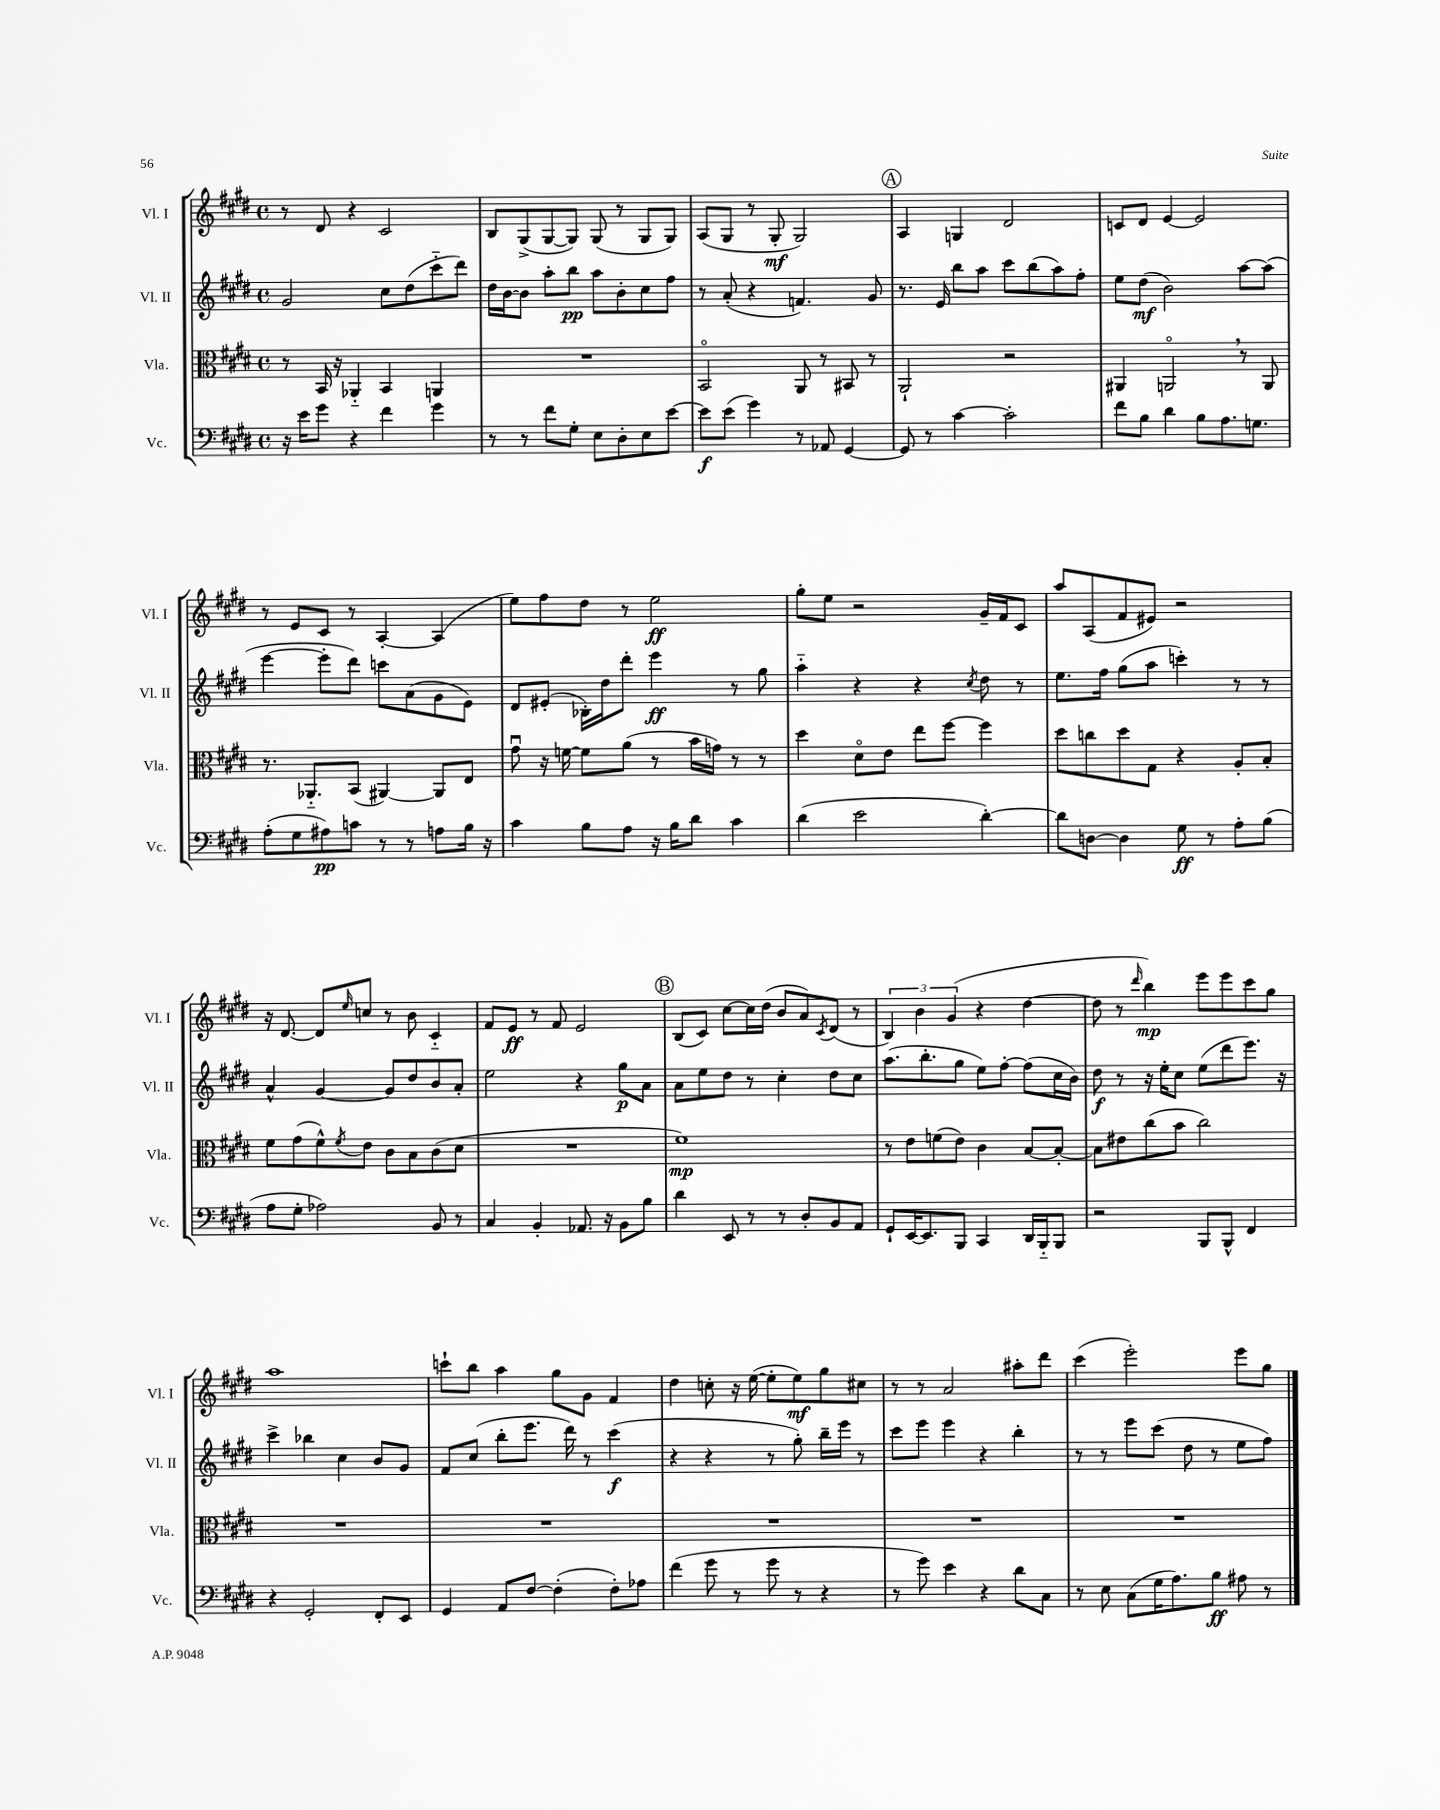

**kern	**dynam	**kern	**dynam	**kern	**dynam	**kern	**dynam
*part4	*part4	*part3	*part3	*part2	*part2	*part1	*part1
*staff4	*staff4	*staff3	*staff3	*staff2	*staff2	*staff1	*staff1
*I"Vc.	*	*I"Vla.	*	*I"Vl. II	*	*I"Vl. I	*
*I'Vc.	*	*I'Vla.	*	*I'Vl. II	*	*I'Vl. I	*
*clefF4	*	*clefC3	*	*clefG2	*	*clefG2	*
*k[f#c#g#d#]	*	*k[f#c#g#d#]	*	*k[f#c#g#d#]	*	*k[f#c#g#d#]	*
*M4/4	*	*M4/4	*	*M4/4	*	*M4/4	*
*met(c)	*	*met(c)	*	*met(c)	*	*met(c)	*
=66	=66	=66	=66	=66	=66	=66	=66
16r	.	8r	.	2g#/	.	8r	.
16e\KL	.	.	.	.	.	.	.
8g#\J	.	16BB/	.	.	.	8d#/	.
.	.	16r	.	.	.	.	.
4r	.	4AA-X/	.	.	.	4r	.
4f#\	.	4BB/	.	8cc#\L	.	2c#/	.
.	.	.	.	(8dd#\	.	.	.
4g#\	.	4AAn/	.	8ccc#\	.	.	.
.	.	.	.	8ddd#\J)	.	.	.
=67	=67	=67	=67	=67	=67	=67	=67
8r	.	1r	.	16dd#\LL	.	8B/L	.
.	.	.	.	[16b\J	.	.	.
8r	.	.	.	8b\J]	.	(8G#^/	.
8f#\L	.	.	.	8aa'\L	.	[8G#/	.
8G#'\J	.	.	.	8bb\J	pp	8G#/J])	.
8E\L	.	.	.	8aa\L	.	(8G#/	.
8D#'\	.	.	.	8b'\	.	8r	.
8E\	.	.	.	8cc#\	.	8G#/L	.
[8e\J	.	.	.	8ff#\J	.	8G#/J)	.
=68	=68	=68	=68	=68	=68	=68	=68
8e\L]	f	2BB/	.	8r	.	(8A/L	.
(8e\J	.	.	.	(8a'/	.	8G#/J	.
4g#\)	.	.	.	4r	.	8r	.
.	.	.	.	.	.	8G#'/	mf
8r	.	8AA/	.	4.fn/)	.	2G#/)	.
8AA-X/	.	8r	.	.	.	.	.
[4GG#/	.	8BB#X/	.	.	.	.	.
.	.	8r	.	8g#/	.	.	.
!!LO:REH:place=s1:t=A
=69	=69	=69	=69	=69	=69	=69	=69
8GG#/]	.	2AA`/	.	8.r	.	4A/	.
8r	.	.	.	.	.	.	.
.	.	.	.	16e/	.	.	.
[4c#\	.	.	.	8bb\L	.	4Gn/	.
.	.	.	.	8aa\J	.	.	.
2c#'\]	.	2r	.	8ccc#\L	.	2d#/	.
.	.	.	.	(8bb\	.	.	.
.	.	.	.	8aa\)	.	.	.
.	.	.	.	8ff#'\J	.	.	.
=70	=70	=70	=70	=70	=70	=70	=70
8f#\L	.	4AA#X/	.	8ee\L	.	8cn/L	.
8B\J	.	.	.	(8dd#\J	mf	8d#/J	.
4d#\	.	2AAn,/	.	2b\)	.	[4e/	.
8B\L	.	.	.	.	.	2e/]	.
8.A\	.	.	.	.	.	.	.
.	.	8r	.	[8aa\L	.	.	.
8.Gn\J	.	.	.	.	.	.	.
.	.	8AA/	.	(8aa\J]	.	.	.
!!LO:LB:g=z
=71	=71	=71	=71	=71	=71	=71	=71
(8A'\L	.	8.r	.	[4eee\	.	8r	.
8G#\	.	.	.	.	.	8e/L	.
.	.	8.AA-X/L	.	.	.	.	.
8A#X\)	pp	.	.	8eee'\L]	.	8c#/J	.
8cn\J	.	(8BB/J	.	8ddd#\J)	.	8r	.
8r	.	[4AA#X/)	.	8cccn\L	.	[4A'/	.
8r	.	.	.	(8a\	.	.	.
8An\L	.	8AA#/L]	.	8g#\	.	(4A/]	.
16B\Jk	.	8E/J	.	8e\J)	.	.	.
16r	.	.	.	.	.	.	.
=72	=72	=72	=72	=72	=72	=72	=72
4c#\	.	8g#u\	.	8d#/L	.	8ee\L)	.
.	.	16r	.	(8e#X'/J	.	8ff#\	.
.	.	[16fn\	.	.	.	.	.
8B\L	.	8f\L]	.	16B-X'\LL)	.	8dd#\J	.
.	.	.	.	16dd#\J	.	.	.
8A\J	.	(8a\J	.	8ddd#'\J	.	8r	.
16r	.	8r	.	4eee\	ff	2ee\	ff
16B\KL	.	.	.	.	.	.	.
8d#\J	.	16b\LL	.	.	.	.	.
.	.	16gn\JJ)	.	.	.	.	.
4c#\	.	8r	.	8r	.	.	.
.	.	8r	.	8gg#\	.	.	.
=73	=73	=73	=73	=73	=73	=73	=73
(4d#\	.	4dd#\	.	4aa\	.	8gg#'\L	.
.	.	.	.	.	.	8ee\J	.
2e\	.	8d#\L	.	4r	.	2r	.
.	.	8e\J	.	.	.	.	.
.	.	8ee\L	.	4r	.	.	.
.	.	[8ff#\J	.	.	.	.	.
.	.	.	.	8qcc#/	.	.	.
[4d#'\)	.	4ff#\]	.	8dd#\	.	16g#~/LL	.
.	.	.	.	.	.	16f#/J	.
.	.	.	.	8r	.	8c#/J	.
=74	=74	=74	=74	=74	=74	=74	=74
8d#\L]	.	8dd#\L	.	8.ee\L	.	8aa/L	.
[8Dn\J	.	8ccn\	.	.	.	(8A/	.
.	.	.	.	16ff#\Jk	.	.	.
4D\]	.	8dd#\	.	(8gg#\L	.	8f#/	.
.	.	8G#\J	.	8aa\J	.	8e#X/J)	.
8G#\	ff	4r	.	4cccn'\)	.	2r	.
8r	.	.	.	.	.	.	.
8A'\L	.	8A'/L	.	8r	.	.	.
(8B\J	.	8B'/J	.	8r	.	.	.
!!LO:LB:g=z
=75	=75	=75	=75	=75	=75	=75	=75
8A\L	.	8f#\L	.	4a^^/	.	16r	.
.	.	.	.	.	.	[8.d#/	.
8G#'\J	.	(8g#\	.	.	.	.	.
2A-X\)	.	8f#^^\)	.	[4g#/	.	8d#/L]	.
.	.	8qf#/	.	.	.	16qqee/	.
.	.	8e\J	.	.	.	8ccn/J	.
.	.	8c#\L	.	8g#/L]	.	8r	.
.	.	8B\	.	8dd#/	.	8b\	.
8BB/	.	(8c#\	.	8b/	.	4c#/	.
8r	.	8d#\J	.	8a'/J	.	.	.
=76	=76	=76	=76	=76	=76	=76	=76
4C#/	.	1r	.	2ee\	.	8f#/L	.
.	.	.	.	.	.	8e/J	ff
4BB'/	.	.	.	.	.	8r	.
.	.	.	.	.	.	8f#/	.
8.AA-X/	.	.	.	4r	.	2e/	.
16r	.	.	.	.	.	.	.
8BB\L	.	.	.	8gg#\L	p	.	.
8B\J	.	.	.	8a\J	.	.	.
!!LO:REH:place=s1:t=B
=77	=77	=77	=77	=77	=77	=77	=77
4d#\	.	1f#)	mp	8a\L	.	(8B/L	.
.	.	.	.	8ee\	.	8c#/J)	.
8EE/	.	.	.	8dd#\J	.	[8cc#\L	.
8r	.	.	.	8r	.	16cc#\L]	.
.	.	.	.	.	.	(16dd#\JJ	.
8r	.	.	.	4cc#'\	.	8b/L	.
8D#'/L	.	.	.	.	.	8a/)	.
.	.	.	.	.	.	8qc#/	.
8BB/	.	.	.	8dd#\L	.	(8d#/J	.
8AA/J	.	.	.	8cc#\J	.	8r	.
=78	=78	=78	=78	=78	=78	=78	=78
8GG#`/L	.	8r	.	(8.aa\L	.	6B/)	.
[16EE/K	.	8e\L	.	.	.	.	.
.	.	.	.	.	.	6b\	.
8.EE/]	.	.	.	8.bb'\	.	.	.
.	.	(8fn\	.	.	.	.	.
.	.	.	.	.	.	(6g#/	.
8BBB/J	.	8e\J)	.	8gg#\J	.	.	.
4CC#/	.	4c#\	.	8ee\L)	.	4r	.
.	.	.	.	[8ff#'\J	.	.	.
16DD#/LL	.	[8B/L	.	(8ff#\L]	.	[4dd#\	.
16BBB/J	.	.	.	.	.	.	.
8BBB/J	.	8B'/J_	.	16cc#\L	.	.	.
.	.	.	.	16b\JJ)	.	.	.
=79	=79	=79	=79	=79	=79	=79	=79
2r	.	8B\L]	.	8dd#\	f	8dd#\]	.
.	.	8e#X\	.	8r	.	8r	.
.	.	.	.	.	.	16qqddd#/	.
.	.	(8cc#\	.	16r	.	4bb\)	mp
.	.	.	.	16ee'\KL	.	.	.
.	.	8b\J	.	8cc#\J	.	.	.
8BBB/L	.	2cc#\)	.	(8ee\L	.	8eee\L	.
8BBB^^/J	.	.	.	8ddd#\	.	8eee\	.
4FF#/	.	.	.	8.eee\J)	.	8ccc#\	.
.	.	.	.	.	.	8gg#\J	.
.	.	.	.	16r	.	.	.
!!LO:LB:g=z
=80	=80	=80	=80	=80	=80	=80	=80
4r	.	1r	.	4ccc#^\	.	1aa	.
2GG#'/	.	.	.	4bb-X\	.	.	.
.	.	.	.	4cc#\	.	.	.
8FF#'/L	.	.	.	8b/L	.	.	.
8EE/J	.	.	.	8g#/J	.	.	.
=81	=81	=81	=81	=81	=81	=81	=81
4GG#/	.	1r	.	8f#/L	.	8cccn`\L	.
.	.	.	.	(8cc#/J	.	8bb\J	.
8AA/L	.	.	.	8bb'\L	.	4aa\	.
[8F#/J	.	.	.	8.eee\J	.	.	.
(4F#'\]	.	.	.	.	.	8gg#\L	.
.	.	.	.	16ddd#\)	.	.	.
.	.	.	.	8r	.	8g#\J	.
8F#'\L)	.	.	.	(4ccc#\	f	4f#/	.
8A-X\J	.	.	.	.	.	.	.
=82	=82	=82	=82	=82	=82	=82	=82
(4f#\	.	1r	.	4r	.	4dd#\	.
8g#\	.	.	.	4r	.	8ccn'\	.
8r	.	.	.	.	.	16r	.
.	.	.	.	.	.	([16ee\	.
8g#\	.	.	.	8r	.	8ee'\L]	.
8r	.	.	.	8gg#'\)	.	8ee\)	mf
4r	.	.	.	16bb~\LL	.	8gg#\	.
.	.	.	.	16eee\JJ	.	.	.
.	.	.	.	8r	.	8cc#X\J	.
=83	=83	=83	=83	=83	=83	=83	=83
8r	.	1r	.	8ccc#\L	.	8r	.
8g#\)	.	.	.	8eee\J	.	8r	.
4e\	.	.	.	4eee\	.	2a/	.
4r	.	.	.	4r	.	.	.
8d#\L	.	.	.	4bb'\	.	8aa#X'\L	.
8C#\J	.	.	.	.	.	8ddd#\J	.
=84	=84	=84	=84	=84	=84	=84	=84
8r	.	1r	.	8r	.	(4ccc#\	.
8E\	.	.	.	8r	.	.	.
(8C#\L	.	.	.	8eee\L	.	2eee'\)	.
16G#\K	.	.	.	(8ccc#\J	.	.	.
8.A\)	.	.	.	.	.	.	.
.	.	.	.	8dd#\	.	.	.
8B\J	ff	.	.	8r	.	.	.
8A#X\	.	.	.	8ee\L	.	8eee\L	.
8r	.	.	.	8ff#\J)	.	8gg#\J	.
==	==	==	==	==	==	==	==
*-	*-	*-	*-	*-	*-	*-	*-
